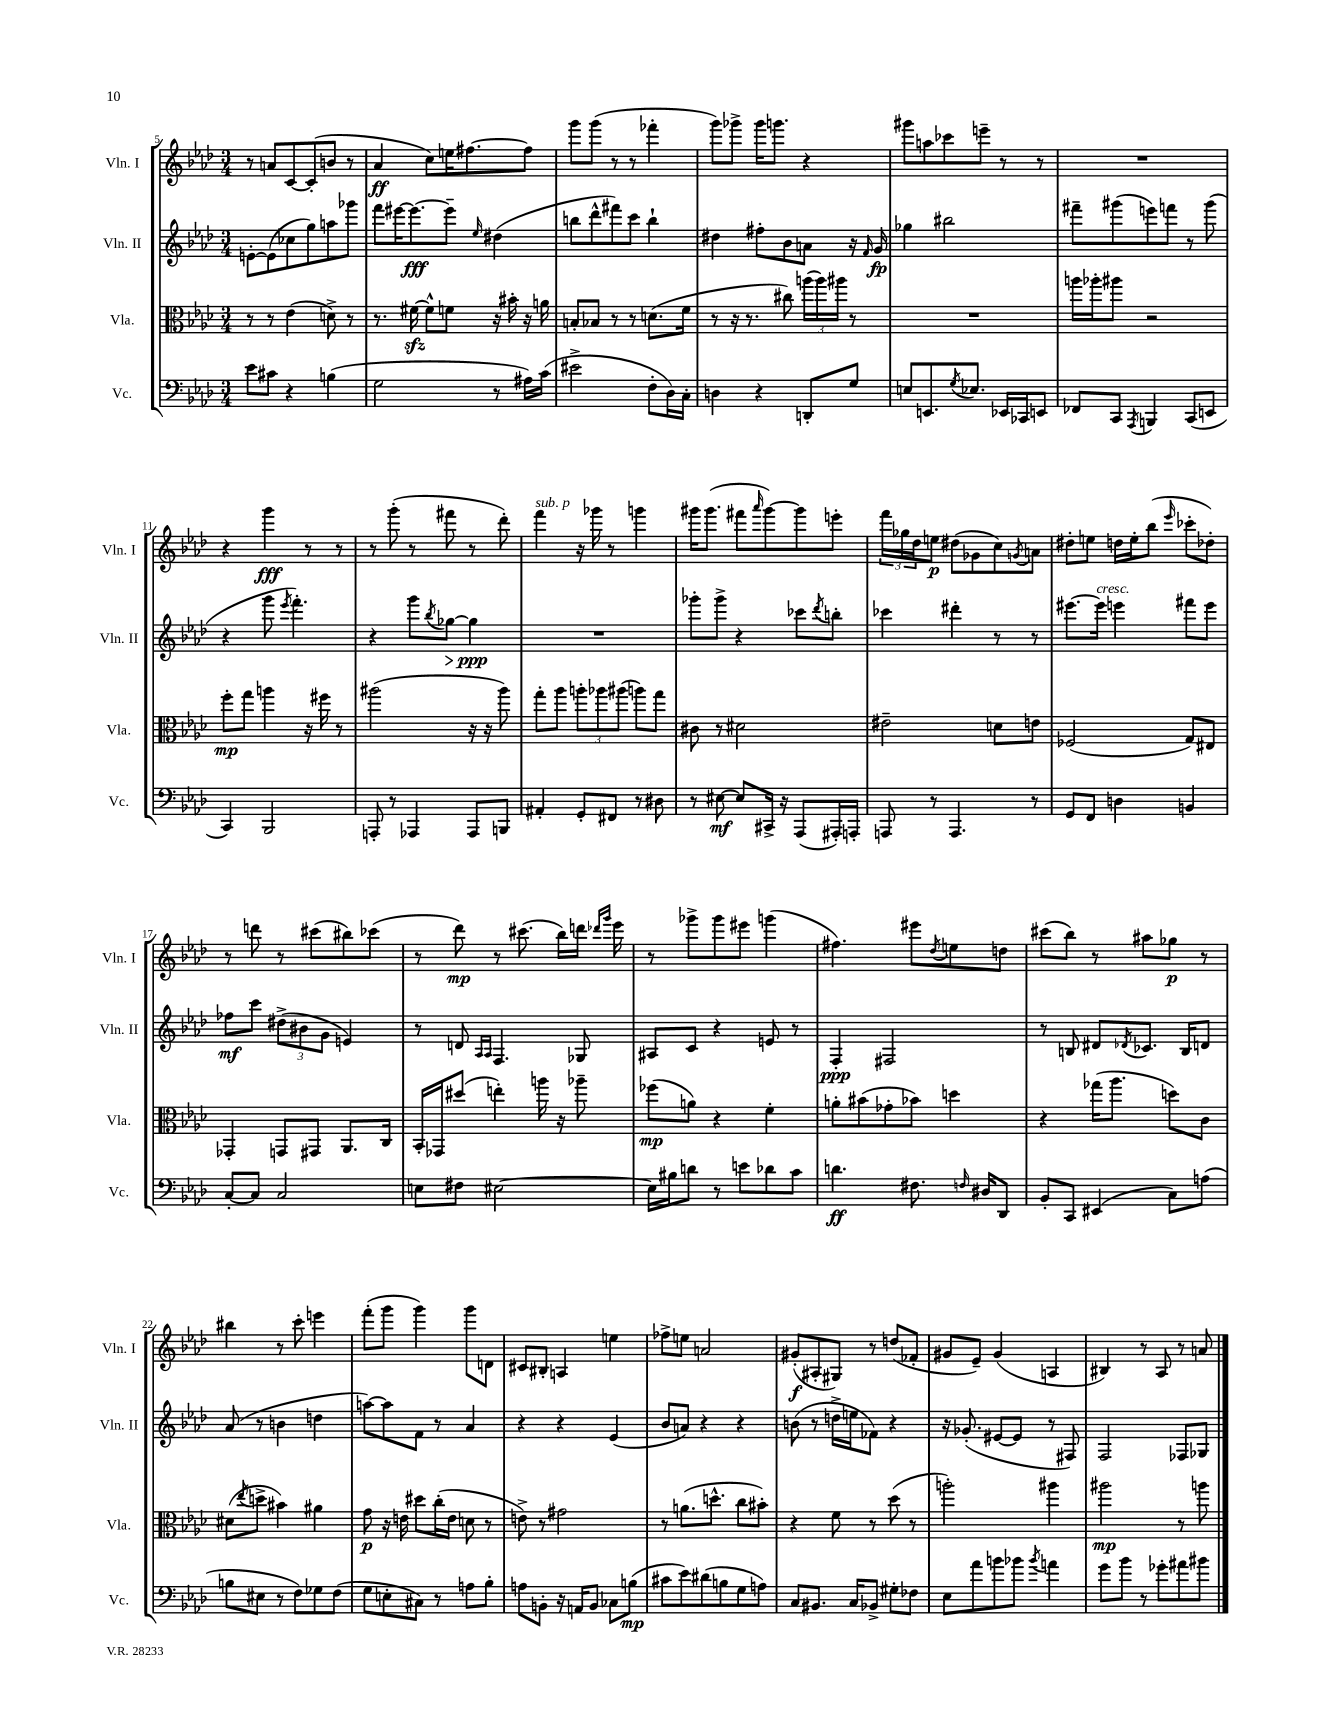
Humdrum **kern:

**kern	**dynam	**kern	**dynam	**kern	**dynam	**kern	**dynam
*part4	*part4	*part3	*part3	*part2	*part2	*part1	*part1
*staff4	*staff4	*staff3	*staff3	*staff2	*staff2	*staff1	*staff1
*I"Vc.	*	*I"Vla.	*	*I"Vln. II	*	*I"Vln. I	*
*I'Vc.	*	*I'Vla.	*	*I'Vln. II	*	*I'Vln. I	*
*clefF4	*	*clefC3	*	*clefG2	*	*clefG2	*
*k[b-e-a-d-]	*	*k[b-e-a-d-]	*	*k[b-e-a-d-]	*	*k[b-e-a-d-]	*
*M3/4	*	*M3/4	*	*M3/4	*	*M3/4	*
=5	=5	=5	=5	=5	=5	=5	=5
8e-\L	.	8r	.	[8en'\L	.	8r	.
8c#X\J	.	8r	.	(8e\]	.	8an/L	.
4r	.	(4e-\	.	8cc-X\	.	[8c/	.
.	.	.	.	8gg\)	.	(8c'/]	.
(4Bn\	.	8dn^\)	.	8aan\	.	8bn/J	.
.	.	8r	.	8ggg-X\J	.	8r	.
=6	=6	=6	=6	=6	=6	=6	=6
2G\	.	8.r	.	8fff\L	.	4a-/	ff
.	.	.	.	[16eee#X\K	.	.	.
.	.	[16f#Xzz\	.	8.eee#\_	fff	.	.
.	.	8f#^^\L]	.	.	.	8cc\L)	.
.	.	8fn\J	.	8eee#~\J]	.	16een\K	.
.	.	.	.	.	.	[8.ff#X\	.
.	.	.	.	16qqee-/	.	.	.
8r	.	16r	.	(4dd#X\	.	.	.
.	.	16b#X'\	.	.	.	.	.
16A#X\LL)	.	16r	.	.	.	8ff#\J]	.
(16c\JJ	.	16an\	.	.	.	.	.
=7	=7	=7	=7	=7	=7	=7	=7
2e#X^\	.	8Bn'/L	.	8bbn\L	.	8ggg\L	.
.	.	8B-X/J	.	8ddd-^^\	.	(8ggg\J	.
.	.	8r	.	8fff#X\)	.	8r	.
.	.	8r	.	8ccc\J	.	8r	.
8F'\L	.	(8.dn\L	.	4bb`\	.	4fff-X'\	.
16D-\L)	.	.	.	.	.	.	.
16C'\JJ	.	16f\Jk	.	.	.	.	.
=8	=8	=8	=8	=8	=8	=8	=8
4Dn\	.	8r	.	4dd#X\	.	8ggg\L)	.
.	.	16r	.	.	.	8ggg-X^\J	.
.	.	8.r	.	.	.	.	.
4r	.	.	.	8ff#X'\L	.	16ggg-\KL	.
.	.	.	.	.	.	8.gggn\J	.
.	.	8cc#X\)	.	8b-\	.	.	.
8DDn'/L	.	(24aan\LL	.	8an\J	.	4r	.
.	.	24aa\)	.	.	.	.	.
.	.	24aa#X\JJ	.	.	.	.	.
8G/J	.	8r	.	16r	.	.	.
.	.	.	.	16qqf/	.	.	.
.	.	.	.	16g/	fp	.	.
=9	=9	=9	=9	=9	=9	=9	=9
8En/L	.	2.r	.	4gg-X\	.	8ggg#X\L	.
8.EEn/	.	.	.	.	.	8aan\	.
.	.	.	.	2bb#X\	.	8ccc-X\	.
8qG/	.	.	.	.	.	.	.
8.E-X/J	.	.	.	.	.	.	.
.	.	.	.	.	.	8eeen~\J	.
16EE-X/LL	.	.	.	.	.	8r	.
16CC-X/J	.	.	.	.	.	.	.
8EEn/J	.	.	.	.	.	8r	.
=10	=10	=10	=10	=10	=10	=10	=10
8FF-X/L	.	16aan\LL	.	8fff#X~\L	.	2.r	.
.	.	16aa-X'\J	.	.	.	.	.
8CC/J	.	8aa#X\J	.	(8ggg#X\	.	.	.
8qAAA-/	.	.	.	.	.	.	.
4BBBn/	.	2r	.	8eeen\)	.	.	.
.	.	.	.	8fffn\J	.	.	.
(8CC/L	.	.	.	8r	.	.	.
8EEn/J	.	.	.	(8ggg#\	.	.	.
!!LO:LB:g=z
=11	=11	=11	=11	=11	=11	=11	=11
4CC/)	.	8ff'\L	mp	4r	.	4r	.
.	.	8gg\J	.	.	.	.	.
2BBB-/	.	4aan\	.	8ggg\	.	4ggg\	fff
.	.	.	.	8qeee-/	.	.	.
.	.	.	.	4.fff'\)	.	.	.
.	.	16r	.	.	.	8r	.
.	.	16ff#X\	.	.	.	.	.
.	.	8r	.	.	.	8r	.
=12	=12	=12	=12	=12	=12	=12	=12
8AAAn'/	.	(2aa#X\	.	4r	.	8r	.
8r	.	.	.	.	.	(8ggg'\	.
4AAA-X/	.	.	.	8ggg\L	.	8r	.
.	.	.	.	8qbb-/	.	.	.
!	!	!	!	!	!LO:HP:b	!	!
.	.	.	.	[8gg-X\J	>	8fff#X\	.
8AAA-/L	.	16r	.	4gg-\]	ppp	8r	.
.	.	16r	.	.	.	.	.
8BBBn/J	.	8aa#\)	.	.	.	8ddd-'\)	.
.	.	.	.	.	]	.	.
=13	=13	=13	=13	=13	=13	=13	=13
!	!	!	!	!	!	!LO:TX:a:i:t=sub. p	!
4AA#X'/	.	8gg'\L	.	2.r	.	4fff\	.
.	.	8aa-\J	.	.	.	.	.
8GG'/L	.	12aan'\L	.	.	.	16r	.
.	.	.	.	.	.	16ggg-X\	.
.	.	12aa-X\	.	.	.	.	.
8FF#X/J	.	.	.	.	.	8r	.
.	.	(12aa#X\J	.	.	.	.	.
8r	.	8aan\L)	.	.	.	4gggn\	.
8D#X\	.	8gg\J	.	.	.	.	.
=14	=14	=14	=14	=14	=14	=14	=14
8r	.	8c#X\	.	8ggg-X'\L	.	16ggg#X\KL	.
.	.	.	.	.	.	(8.ggg#\J	.
[8E#X\	mf	8r	.	8ggg-^\J	.	.	.
8E#/L]	.	2d#X\	.	4r	.	8fff#X\L	.
.	.	.	.	.	.	16qqaaa-/	.
16CC#X^/Jk	.	.	.	.	.	[8ggg#\)	.
16r	.	.	.	.	.	.	.
(8AAA-/L	.	.	.	8ccc-X\L	.	8ggg#\]	.
.	.	.	.	8qddd-/	.	.	.
16AAA#X'/L)	.	.	.	8bbn'\J	.	8eeen'\J	.
16AAAn'/JJ	.	.	.	.	.	.	.
=15	=15	=15	=15	=15	=15	=15	=15
8AAAn/	.	2e#X~\	.	4ccc-X\	.	24fff\LL	.
.	.	.	.	.	.	24gg-X\	.
.	.	.	.	.	.	24dd-\J	.
8r	.	.	.	.	.	8een\J	p
4.AAA/	.	.	.	4ddd#X'\	.	(8dd#X\L	.
.	.	.	.	.	.	8g-X\	.
.	.	8dn\L	.	8r	.	8cc\)	.
.	.	.	.	.	.	8qgn/	.
8r	.	8en\J	.	8r	.	8an\J	.
=16	=16	=16	=16	=16	=16	=16	=16
8GG/L	.	(2F-X/	.	[8.eee#X\L	.	8dd#X'\L	.
8FF/J	.	.	.	.	.	8een\J	.
!	!	!	!	!LO:TX:a:i:t=cresc.	!	!	!
.	.	.	.	16eee#\Jk]	.	.	.
4Dn\	.	.	.	4eeen\	.	16ddn\LL	.
.	.	.	.	.	.	16ee'\J	.
.	.	.	.	.	.	(8bb-\J	.
.	.	.	.	.	.	16qqeee-/	.
4BBn/	.	8G/L)	.	8fff#X\L	.	8ccc-X'\L	.
.	.	8E#X/J	.	8eee\J	.	8dd-X'\J)	.
!!LO:LB:g=z
=17	=17	=17	=17	=17	=17	=17	=17
[8C'/L	.	4GG-X'/	.	8ff-X\L	mf	8r	.
8C/J]	.	.	.	8ccc\J	.	8dddn\	.
2C/	.	8GGn/L	.	(12dd#X^\L	.	8r	.
.	.	.	.	12b#X\	.	.	.
.	.	8GG#X/J	.	.	.	(8ccc#X\L	.
.	.	.	.	12g\J	.	.	.
.	.	8.AA-/L	.	4en/)	.	8bb#X\)	.
.	.	.	.	.	.	(8ccc-X\J	.
.	.	16C/Jk	.	.	.	.	.
=18	=18	=18	=18	=18	=18	=18	=18
8En\L	.	16BB-'/LL	.	8r	.	8r	.
.	.	16GG-X/J	.	.	.	.	.
8F#X\J	.	(8dd#X/J	.	8dn/	.	8ddd-\)	mp
.	.	.	.	16qqA-/LL	.	.	.
.	.	.	.	16qqA-/JJ	.	.	.
[2E#X\	.	4een'\)	.	4.F/	.	8r	.
.	.	.	.	.	.	(8.ccc#X\	.
.	.	16aan\	.	.	.	.	.
.	.	16r	.	.	.	16bb-\LL)	.
.	.	8aa-X~\	.	8G-X/	.	16dddn\JJ	.
.	.	.	.	.	.	16qqddd-X/LL	.
.	.	.	.	.	.	16qqggg/JJ	.
.	.	.	.	.	.	16eee-\	.
=19	=19	=19	=19	=19	=19	=19	=19
16E#\LL]	.	(8ff-X\L	mp	8A#X/L	.	8r	.
16B#X\J	.	.	.	.	.	.	.
8dn\J	.	8an\J)	.	8c/J	.	8ggg-X^\L	.
8r	.	4r	.	4r	.	8ggg-\	.
8en\L	.	.	.	.	.	8eee#X\J	.
8d-X\	.	4f'\	.	8en/	.	(4gggn\	.
8c\J	.	.	.	8r	.	.	.
=20	=20	=20	=20	=20	=20	=20	=20
4.dn\	ff	8an'\L	.	4F'/	ppp	4.ff#X\)	.
.	.	(8b#X\	.	.	.	.	.
.	.	8g-X'\	.	2F#X/	.	.	.
8.F#X\	.	8b-X\J)	.	.	.	8eee#X\L	.
.	.	.	.	.	.	8qdd-/	.
.	.	4ddn\	.	.	.	8een\	.
16qqFn/	.	.	.	.	.	.	.
16D#X/KL	.	.	.	.	.	.	.
8DD-/J	.	.	.	.	.	8ddn\J	.
=21	=21	=21	=21	=21	=21	=21	=21
8BB-'/L	.	4r	.	8r	.	(8ccc#X\L	.
8CC/J	.	.	.	8Bn/	.	8bb-\J)	.
(4EE#X/	.	(16gg-X\KL	.	8d#X/L	.	8r	.
.	.	8.aa-\J	.	.	.	.	.
.	.	.	.	8qd-X/	.	.	.
.	.	.	.	8.c-X/J	.	8aa#X\L	.
8C\L)	.	8ddn\L)	.	.	.	8gg-X\J	p
.	.	.	.	16B/KL	.	.	.
(8An\J	.	8c\J	.	8dn/J	.	8r	.
!!LO:LB:g=z
=22	=22	=22	=22	=22	=22	=22	=22
8Bn\L	.	(8d#X\L	.	(8a-/	.	4bb#X\	.
.	.	8qee-/	.	.	.	.	.
8E#X\J	.	8ddn^\J	.	8r	.	.	.
8r	.	4b#X\)	.	4bn\	.	8r	.
8F\L)	.	.	.	.	.	8ccc'\	.
8G-X\	.	4a#X\	.	4ddn\	.	4eeen\	.
(8F\J	.	.	.	.	.	.	.
=23	=23	=23	=23	=23	=23	=23	=23
8G\L	.	8g\	p	[8aan\L)	.	(8fff'\L	.
8En'\	.	16r	.	8aa\]	.	8ggg\J	.
.	.	16en\	.	.	.	.	.
8C#X\J)	.	8dd#X\L	.	8f\J	.	4ggg\)	.
8r	.	(16cc'\L	.	8r	.	.	.
.	.	16e\JJ	.	.	.	.	.
8An\L	.	8dn\	.	4a-/	.	8ggg\L	.
8B-'\J	.	8r	.	.	.	8dn\J	.
=24	=24	=24	=24	=24	=24	=24	=24
8An\L	.	8en^\)	.	4r	.	8c#X/L	.
8BBn'\J	.	8r	.	.	.	8B#X'/J	.
16r	.	2g#X\	.	4r	.	4An/	.
16AAn/KL	.	.	.	.	.	.	.
8BB/J	.	.	.	.	.	.	.
8C-X\L	.	.	.	(4e-/	.	4een\	.
(8Bn\J	mp	.	.	.	.	.	.
=25	=25	=25	=25	=25	=25	=25	=25
8c#X\L	.	8r	.	8b-/L	.	8ff-X^\L	.
8e-\)	.	(8.an\L	.	8an/J)	.	8een\J	.
(8d#X\	.	.	.	4r	.	2an/	.
.	.	8.ddn^^\J	.	.	.	.	.
8Bn\	.	.	.	.	.	.	.
8G\	.	8cc\L	.	4r	.	.	.
8An\J)	.	8b#X'\J)	.	.	.	.	.
=26	=26	=26	=26	=26	=26	=26	=26
8C/L	.	4r	.	(8bn\	.	(8g#X'/L	f
8.BB#X/J	.	.	.	8r	.	8A#X'/	.
.	.	8f\	.	16ddn^\LL	.	8G#X/J)	.
16C/KL	.	.	.	16een\J	.	.	.
8BB-X^/J	.	8r	.	8f-X\J)	.	8r	.
8G#X'\L	.	(8dd-\	.	4r	.	(8ddn/L	.
8F-X\J	.	8r	.	.	.	8f-X'/J	.
=27	=27	=27	=27	=27	=27	=27	=27
8E-\L	.	2aan'\)	.	16r	.	8g#X/L	.
.	.	.	.	(8.g-X'/	.	.	.
8a-\	.	.	.	.	.	8e-~/J)	.
8bn\	.	.	.	[8e#X/L	.	(4g#/	.
8b-X\J	.	.	.	8e#/J]	.	.	.
8qb-/	.	.	.	.	.	.	.
4an\	.	4aa#X\	.	8r	.	4An/	.
.	.	.	.	8F#X/)	.	.	.
=28	=28	=28	=28	=28	=28	=28	=28
8g\L	.	2aa#X\	mp	2F/	.	4B#X/)	.
8b-\J	.	.	.	.	.	.	.
8r	.	.	.	.	.	8r	.
8g-X'\L	.	.	.	.	.	8A-/	.
8a#X\	.	8r	.	8F-X/L	.	8r	.
8b#X\J	.	8aan\	.	8G-X/J	.	8an/	.
==	==	==	==	==	==	==	==
*-	*-	*-	*-	*-	*-	*-	*-
